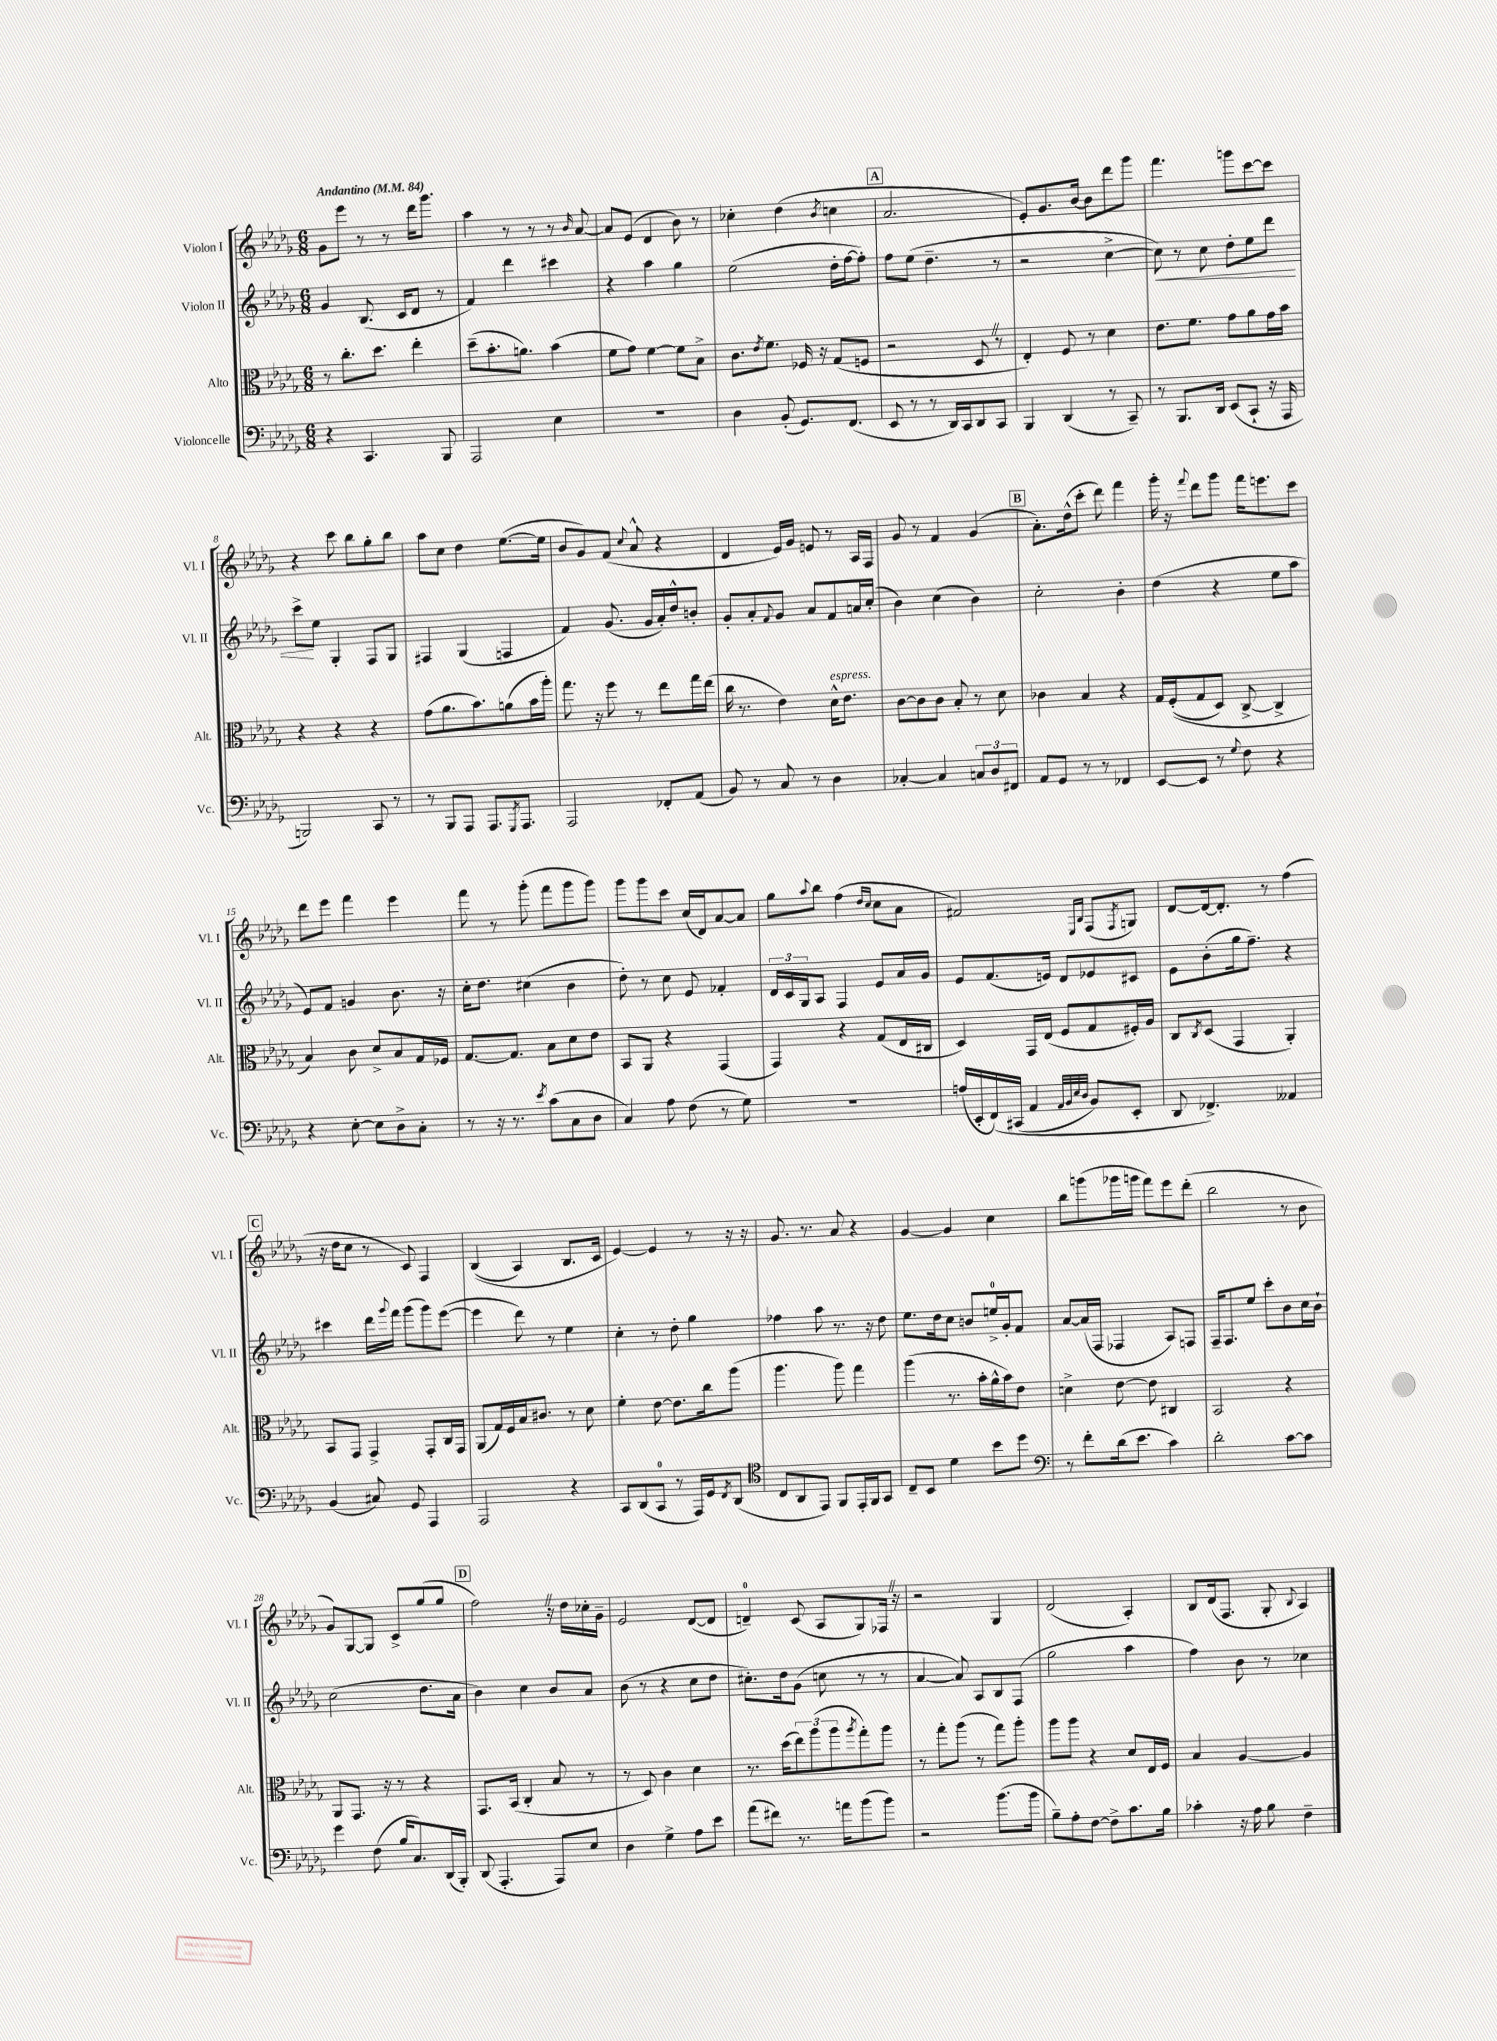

**kern	**kern	**kern	**kern
*staff4	*staff3	*staff2	*staff1
*clefF4	*clefC3	*clefG2	*clefG2
*k[b-e-a-d-g-]	*k[b-e-a-d-g-]	*k[b-e-a-d-g-]	*k[b-e-a-d-g-]
*M6/8	*M6/8	*M6/8	*M6/8
*MM84	*MM84	*MM84	*MM84
4r	8r	4g-	8g-
.	8.cc'	.	8eee-
4.CC	.	(8.B-	8r
.	8.dd-	.	.
.	.	.	8r
.	.	16c	.
.	4ee-'	8d-	16ddd-
.	.	.	8.ggg-
8BBB-	.	8r	.
=	=	=	=
2AAA-	(8dd-~	4f)	4aa-
.	8.b-'	.	.
.	.	4ddd-	8r
.	8.a)	.	.
.	.	.	8r
4E-	(4b-	4ccc#	8r
.	.	.	16qqb-
.	.	.	[8a-
=	=	=	=
2.r	8f	4r	8a-]
.	8g-)	.	(8e-
.	[4f	4aa-	4d-
.	8f]	4gg-	8b-)
.	8B-^	.	8r
=	=	=	=
4D-	8.c	(2ee-	4cc-'
.	8qe-	.	.
.	8.f	.	.
(8BB-'	.	.	(4dd-
8.GG-)	16F-	.	.
.	16r	.	.
.	.	.	8qb-
.	(8G-	16dd-'	4cc
(8.FF	.	[16ff	.
.	8F	8ff'])	.
=	=	=	=
8EE-	2r	8ff	2.a-
8r	.	(8ee-	.
8r	.	4.dd-~	.
16DD-)	.	.	.
16CC	.	.	.
8DD-	8D-	.	.
8CC	8r	8r	.
=	=	=	=
4BBB-	4E-')	2r	8e-')
.	.	.	8.g-
(4DD-	8F	.	.
.	.	.	[16b-
.	8r	.	8b-]
8r	4d-	[4cc^	8ddd-
8CC~)	.	.	8ggg-
=	=	=	=
8r	8.e-	8cc])	4.fff
8.BBB-	.	8r	.
.	8.f	.	.
.	.	8cc	.
16DD-	.	.	.
(8EE-	8g-	8dd-'	8ggg
8CC`	8a-	8ee-	[8ccc
16r	16g-	8ddd-	8ccc]
16AAA-	16b-	.	.
=	=	=	=
2BBB)	4r	8ccc^	4r
.	.	8ee-	.
.	4r	4G-'	8ccc
.	.	.	8bb-
8CC	4r	8F	8gg-'
8r	.	8G-	8bb-
=	=	=	=
8r	(8g-	4F#	8aa-
8BBB-	8.a-	.	8cc
8AAA-	.	(4G-	4dd-
.	8.b-)	.	.
8.AAA-	.	.	.
.	(8a	4F	([8.ee-
8qGGG-	.	.	.
8.AAA-	.	.	.
.	16b-	.	.
.	16aa-')	.	16ee-]
=	=	=	=
2AAA-	8.gg-	4f)	8b-
.	.	.	8g-)
.	16r	.	.
.	8ff	(8.g-	(8f
.	.	.	8qqcc
.	8r	.	8a-^^
.	.	16g-	.
8FF-'	8ee-	16a-')	4r
.	.	16dd-^^	.
(8AA-	16gg-	8b'	.
.	(16ee-	.	.
=	=	=	=
8BB-)	16cc	8g-'	4d-
.	8.r	.	.
8r	.	8a-'	.
.	.	8qqf	.
8C	4e-)	8g-	16e-)
.	.	.	16g-
8r	.	8a-	8e
4D-	16d-^^	8f	8r
.	8.e-	.	.
.	.	16a	16A-
.	.	(16cc'	16F
=	=	=	=
[4C-'	[8c	4b-)	8g-
.	8c]	.	8r
4C-]	8c	(4cc	4f
.	8B-'	.	.
12C	8r	4b-)	(4g-
12D-	.	.	.
.	8d-	.	.
12FF#	.	.	.
=	=	=	=
8AA-	4c-	2cc'	8.a-')
8GG-	.	.	.
.	.	.	(16dd-^^
8r	4B-	.	8ccc'
8r	.	.	8ddd-)
4FF-	4r	4b-'	4fff
=	=	=	=
[8EE-	16G-	(4dd-	16ggg-'
.	&((16F'	.	16r
.	.	.	8qqfff
8EE-]	8G-	.	8ddd-
8r	8D-)	4r	8ggg-
8qqG-	.	.	.
8F	[8C^	.	16fff
.	.	.	8.eee
4r	4C^]	8ee-	.
.	.	8aa-	8ccc
=	=	=	=
4r	4B-&)	8e-)	8ddd-
.	.	8f	8eee-
[8E-'	8c	4g	4fff
8E-]	8d-^	.	.
8D-^	8B-	8.b-	4eee-
8C'	16G-	.	.
.	16F-	16r	.
=	=	=	=
8r	[8.G-	16cc'	8fff
.	.	8.dd-	.
16r	.	.	8r
8.r	8.G-]	.	.
.	.	(4cc#	(8ggg-'
8qe-	.	.	.
(8c	8B-	.	8fff
8C	8d-	4b-	8ggg-
8D-	8e-	.	8ggg-)
=	=	=	=
4C)	8BB-	8dd-')	8ggg-
.	8AA-	8r	8ggg-
8A-	4r	8cc	8ccc
(8F	.	8e-	(16cc
.	.	.	16d-)
8r	(4GG-	4f-'	[8a-
8G-)	.	.	8a-]
=	=	=	=
2.r	4GG-)	24d-	8gg-
.	.	24c	.
.	.	24G-	.
.	.	.	8qqaa-
.	.	8A-	8bb-
.	4r	4F	(4ff
.	.	.	16qqdd-
.	.	.	16qqcc
.	(8G-	8e-	8cc
.	16E-	16a-	8a-
.	16C#	16g-	.
=	=	=	=
(16A	4D-)	8e-	2f#)
16EE-'	.	.	.
&(16FF)	.	(8.f	.
(16CC#	.	.	.
4AA-	16GG-	.	.
.	(16E-	16e)	.
.	8F	8d-	.
32qqAA-	.	.	.
32qqBB-	.	.	.
32qqE-	.	.	16qqE-
32qqD-	.	.	16qqB-
8BB-)	8G-	8e-	(8F
.	.	.	8qF
8EE-'	16F#')	8c#	8G)
.	16A-	.	.
=	=	=	=
8DD-	8C	8e-	[8d-
.	8qC	.	.
4.FF-^&)	(8D-	(8b-'	16d-_
.	.	.	8.d-']
.	4GG-	16gg-	.
.	.	8.ff~)	.
.	.	.	8r
4AA--	4AA-')	4r	(4ff
=	=	=	=
(4BB-	8BB-	4ccc#	16r
.	.	.	16dd-
.	8GG-	.	8cc
8C#)	4GG-^	16ddd-	8r
.	.	8qqggg-	.
.	.	16fff	.
8GG-	.	(8ggg-	8c)
4AAA-	8GG-'	8ggg-)	4F
.	16C	([8eee-	.
.	16GG-	.	.
=	=	=	=
2AAA-	(8AA-	4eee-]	&((4B-
.	16G-)	.	.
.	16F	.	.
.	16B-	8ddd-)	4A-)
.	8.c#	.	.
.	.	8r	.
4r	8r	4ee-	8.B-
.	8d-	.	.
.	.	.	16c
=	=	=	=
8CC	4f'	4cc'	[4e-&)
(8DD-	.	.	.
8CC	[8e-	8r	4e-]
8r	8.e-]	8dd-'	.
16AAA-)	.	4gg-	8r
16GG-	16cc	.	.
8qFF	.	.	.
(8DD-	(8aa-	.	16r
.	.	.	16r
=	=	=	=
*clefC4	*	*	*
8C	4.aa-	4ff-	8.g-
8AA-	.	.	.
.	.	.	8.r
8EE-)	.	8aa-	.
8FF	8aa-)	8.r	8a-
16EE-'	4gg-	.	4r
16FF	.	16r	.
8GG-	.	8dd-	.
=	=	=	=
8C~	(4aa-	8.ee-	[4g-
8BB-	.	.	.
.	.	16dd-	.
4d-	8.r	8cc	4g-]
.	.	8b	.
.	16b-'	.	.
8b-	16a-^^	16ee^	4cc
.	16b-)	16g-'	.
8dd-	8e-	8f	.
=	=	=	=
*clefF4	*	*	*
8r	4d^	[8a-	8bb-
8f'	.	(16a-]	(8ggg
.	.	16F	.
(16d-	[8e-	4F-	16ggg-
8.e-	.	.	16ggg
.	8e-]	.	8fff)
4c)	4C#	8A-)	8eee-
.	.	8F	(8ddd-'
=	=	=	=
2d-'	2BB-	16F~	2bb-
.	.	8.F	.
.	.	8ee-	.
.	.	8ccc'	.
[8c	4r	8b-	8r
8c]	.	16cc	8b-
.	.	16b-`	.
=	=	=	=
4g-	8AA-	(2cc	8g-)
.	8.GG-	.	[8G-
(8F	.	.	8G-]
.	16r	.	.
16B-	8r	.	8c^
8.C)	.	.	.
.	4r	8.dd-	(8gg-
(16DD-	.	.	8gg-
16BBB-')	.	16a-	.
=	=	=	=
(8DD-	8.GG-	4b-)	2ff)
4.AAA-'	.	.	.
.	(16BB-	.	.
.	4C'	4cc	.
8AAA-)	8B-	8b-	16r
.	.	.	16dd-
8E-	8r	8a-	16cc-'
.	.	.	16g-~
=	=	=	=
4D-	8r	(8b-	2e-
.	8D-)	8r	.
4G-^	4c	4r	.
8A-	4d-	8cc	([8d-
8e-	.	8dd-	8d-]
=	=	=	=
(8a-	8.r	8.cc#')	4d~)
8f#)	.	.	.
.	(16dd-	16dd-	.
8.r	12ee-)	(8g-	(8c
.	(12aa-	.	.
.	.	8cc	8A-
.	12aa-	.	.
16a	.	.	.
.	8qaa-	.	.
(8b-	8gg-')	8r	8G-)
8b-)	8aa-	8r	16F-
.	.	.	16r
=	=	=	=
2r	8r	[4a-	2r
.	8gg-'	.	.
.	(8aa-	8a-])	.
.	8r	8A-	.
(8.b-	8gg-)	8B-	4G-
.	8aa-'	(8F	.
16b-	.	.	.
=	=	=	=
8B-~)	8aa-	2gg-	(2d-
8A-'	8aa-	.	.
[8F	4r	.	.
8F^]	.	.	.
8.c	8d-	4aa-	4A-')
.	16E-	.	.
16B-	16F	.	.
=	=	=	=
4c-'	4B-	4ff)	8B-
.	.	.	(16d-
.	.	.	8.F
16r	[4A-	8b-	.
16A-	.	.	.
8B-	.	8r	8G-'
.	.	.	8qqB-
4F~	4A-]	4cc-	4A-)
==	==	==	==
*-	*-	*-	*-
